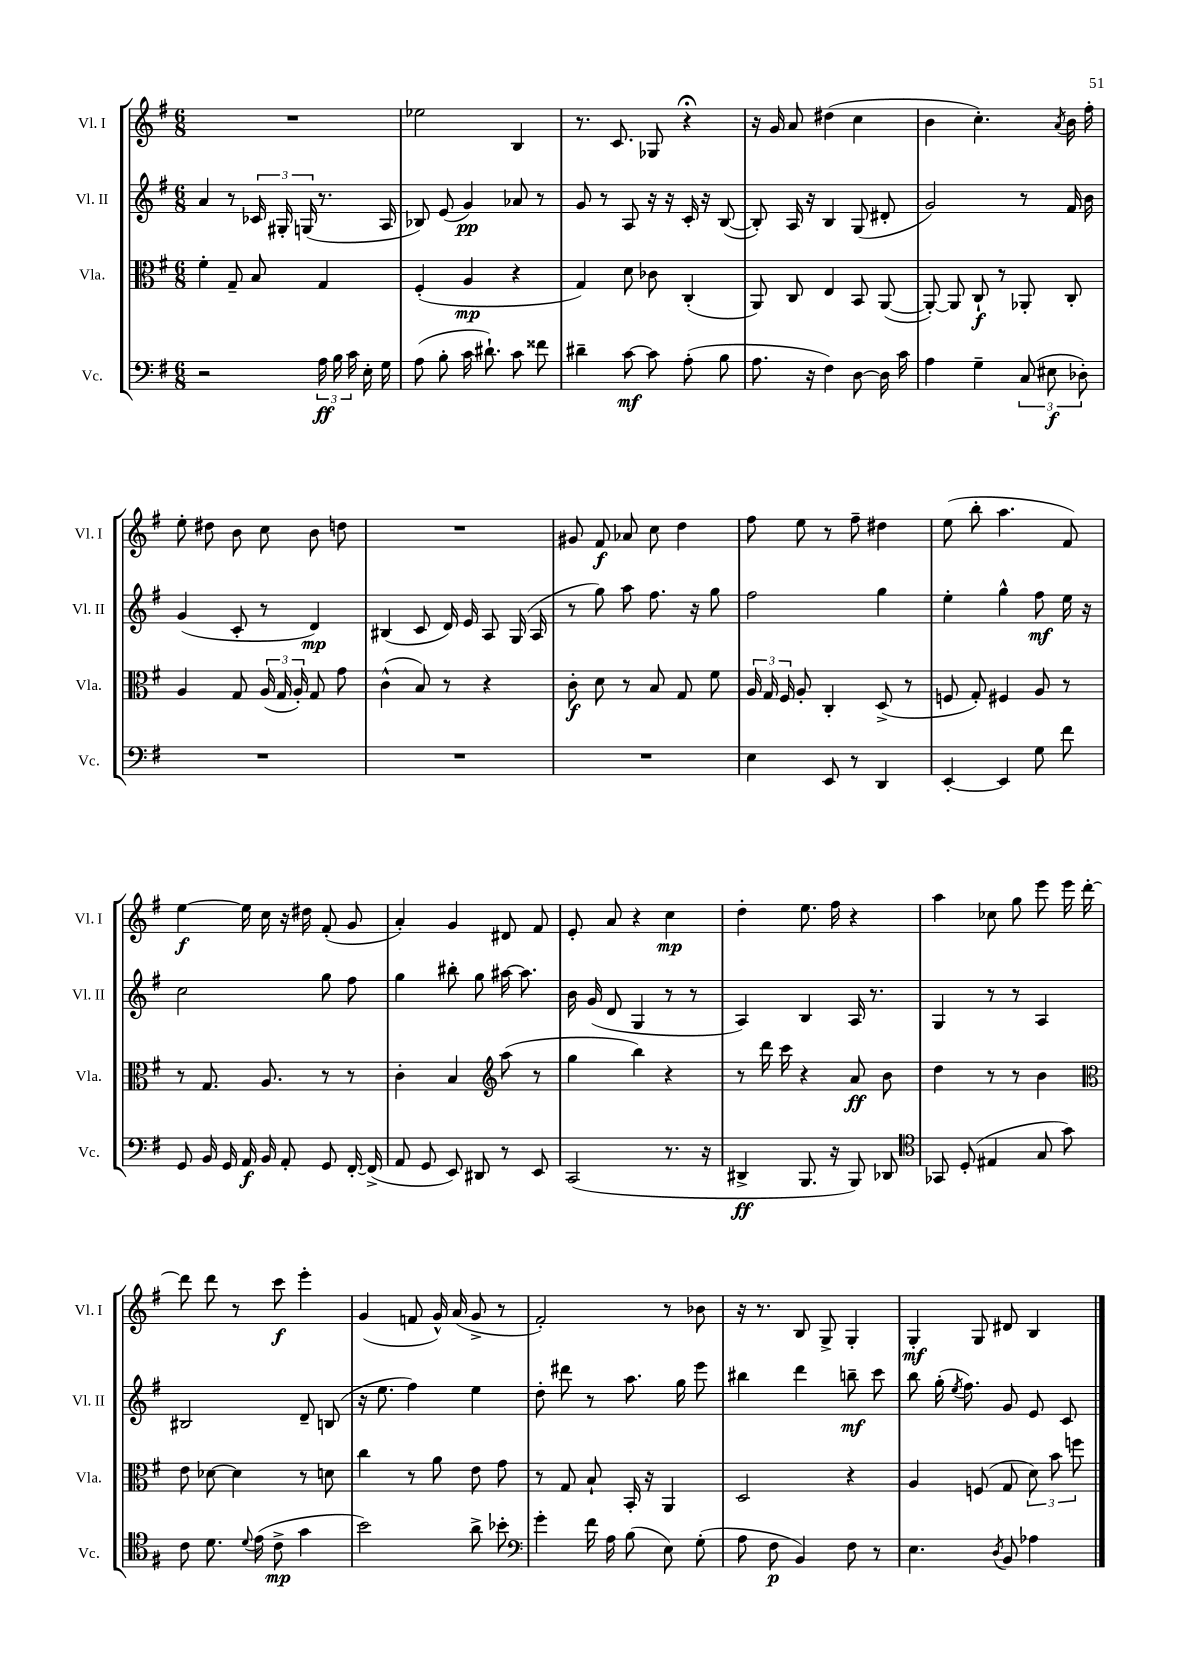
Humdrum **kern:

**kern	**kern	**kern	**kern
*staff4	*staff3	*staff2	*staff1
*clefF4	*clefC3	*clefG2	*clefG2
*k[f#]	*k[f#]	*k[f#]	*k[f#]
*M6/8	*M6/8	*M6/8	*M6/8
2r	4f#'	4a	2.r
.	8G~	8r	.
.	8B	24c-	.
.	.	24G#'	.
.	.	(24G	.
24A	4G	8.r	.
24B	.	.	.
24c	.	.	.
16E'	.	.	.
16G	.	16A	.
=	=	=	=
(8A	(4F#'	8B-)	2ee-
8B'	.	(8e	.
16c	4A	4g)	.
8.d#`)	.	.	.
8c	4r	8a-	4B
8f##	.	8r	.
=	=	=	=
4d#~	4G)	8g	8.r
.	.	8r	.
.	.	.	8.c
[8c	8d	8A	.
8c]	8c-	16r	8G-
.	.	16r	.
(8A'	(4C'	16c'	4r;
.	.	16r	.
8B	.	([8B	.
=	=	=	=
8.A	8AA)	8B'])	16r
.	.	.	16g
.	8C	16A	8a
16r	.	16r	.
4F#)	4E	4B	(4dd#
[8D	8BB	(8G	4cc
16D]	([8AA	8d#'	.
16c	.	.	.
=	=	=	=
4A	8AA'_)	2g)	4b
.	8AA]	.	.
4G~	8C`	.	4.cc')
.	8r	.	.
(12C	8AA-'	8r	.
12E#	.	.	.
.	.	.	8qa
.	8C'	16f#	16b
12D-')	.	.	.
.	.	16b	16ff#'
=	=	=	=
2.r	4A	(4g	8ee'
.	.	.	8dd#
.	8G	8c'	8b
.	(24A	8r	8cc
.	24G	.	.
.	24A')	.	.
.	8G	4d)	8b
.	8g	.	8dd
=	=	=	=
2.r	(4c^^	(4B#	2.r
.	8B)	8c	.
.	8r	16d)	.
.	.	16e	.
.	4r	8A	.
.	.	(16G	.
.	.	16A	.
=	=	=	=
2.r	8c'	8r	8g#
.	8d	8gg)	8f#
.	8r	8aa	8a-
.	8B	8.ff#	8cc
.	8G	.	4dd
.	.	16r	.
.	8f#	8gg	.
=	=	=	=
4E	24A	2ff#	8ff#
.	24G	.	.
.	24F#	.	.
.	8A'	.	8ee
8EE	4C'	.	8r
8r	.	.	8ff#~
4DD	(8D^	4gg	4dd#
.	8r	.	.
=	=	=	=
[4EE'	8F	4ee'	(8ee
.	8G')	.	8bb'
4EE]	4F#	4gg^^	4.aa
8G	8A	8ff#	.
8f#	8r	16ee	8f#)
.	.	16r	.
=	=	=	=
8GG	8r	2cc	[4ee
16BB	8.G	.	.
16GG	.	.	.
16AA	.	.	16ee]
16BB	8.A	.	16cc
8AA'	.	.	16r
.	.	.	16dd#
8GG	8r	8gg	(8f#'
[16FF#'	8r	8ff#	8g
(16FF#^]	.	.	.
=	=	=	=
8AA	4c'	4gg	4a')
8GG	.	.	.
8EE)	4B	8bb#'	4g
8DD#	.	8gg	.
*	*clefG2	*	*
8r	(8aa	[16aa#	8d#
.	.	8.aa#]	.
8EE	8r	.	8f#
=	=	=	=
(2CC	4gg	16b	8e'
.	.	(16g	.
.	.	8d	8a
.	4bb)	4G	4r
8.r	4r	8r	4cc
.	.	8r	.
16r	.	.	.
=	=	=	=
4DD#^	8r	4A)	4dd'
.	16ddd	.	.
.	16ccc	.	.
8.BBB	4r	4B	8.ee
16r	.	.	16ff#
8BBB)	8a	16A	4r
.	.	8.r	.
8DD-	8b	.	.
=	=	=	=
*clefC4	*	*	*
8GG-	4dd	4G	4aa
(8D'	.	.	.
4E#	8r	8r	8cc-
.	8r	8r	8gg
8G	4b	4A	8eee
8g)	.	.	16eee
.	.	.	[16ddd'
=	=	=	=
*	*clefC3	*	*
8c	8e	2B#	8ddd]
8.d	[8d-	.	8ddd
.	4d-]	.	8r
8qqd	.	.	.
(16e	.	.	.
8c^	.	.	8ccc
4g	8r	8d~	4eee'
.	8d	(8B	.
=	=	=	=
2b)	4cc	16r	(4g
.	.	8.ee	.
.	8r	4ff#)	8f
.	8a	.	16g^^)
.	.	.	(16a
8a^	8e	4ee	8g^
8b-'	8g	.	8r
=	=	=	=
*clefF4	*	*	*
4g'	8r	8dd'	2f#')
.	8G	8ddd#	.
16f#	8B`	8r	.
16A	.	.	.
(8B	16BB'	8.aa	.
.	16r	.	.
8E)	4AA	.	8r
.	.	16gg	.
(8G'	.	8eee	8b-
=	=	=	=
8A	2D	4bb#	16r
.	.	.	8.r
8F#	.	.	.
4BB)	.	4ddd	8B
.	.	.	8G^
8F#	4r	8bb~	4G'
8r	.	8ccc	.
=	=	=	=
4.E	4A	8bb	4G'
.	.	(16gg'	.
.	.	8qee	.
.	.	8.ff#)	.
.	(8F	.	8G
8qD	.	.	.
8BB	8G	8g	8d#
4A-	12d)	8e	4B
.	12b	.	.
.	.	8c	.
.	12ff	.	.
==	==	==	==
*-	*-	*-	*-
